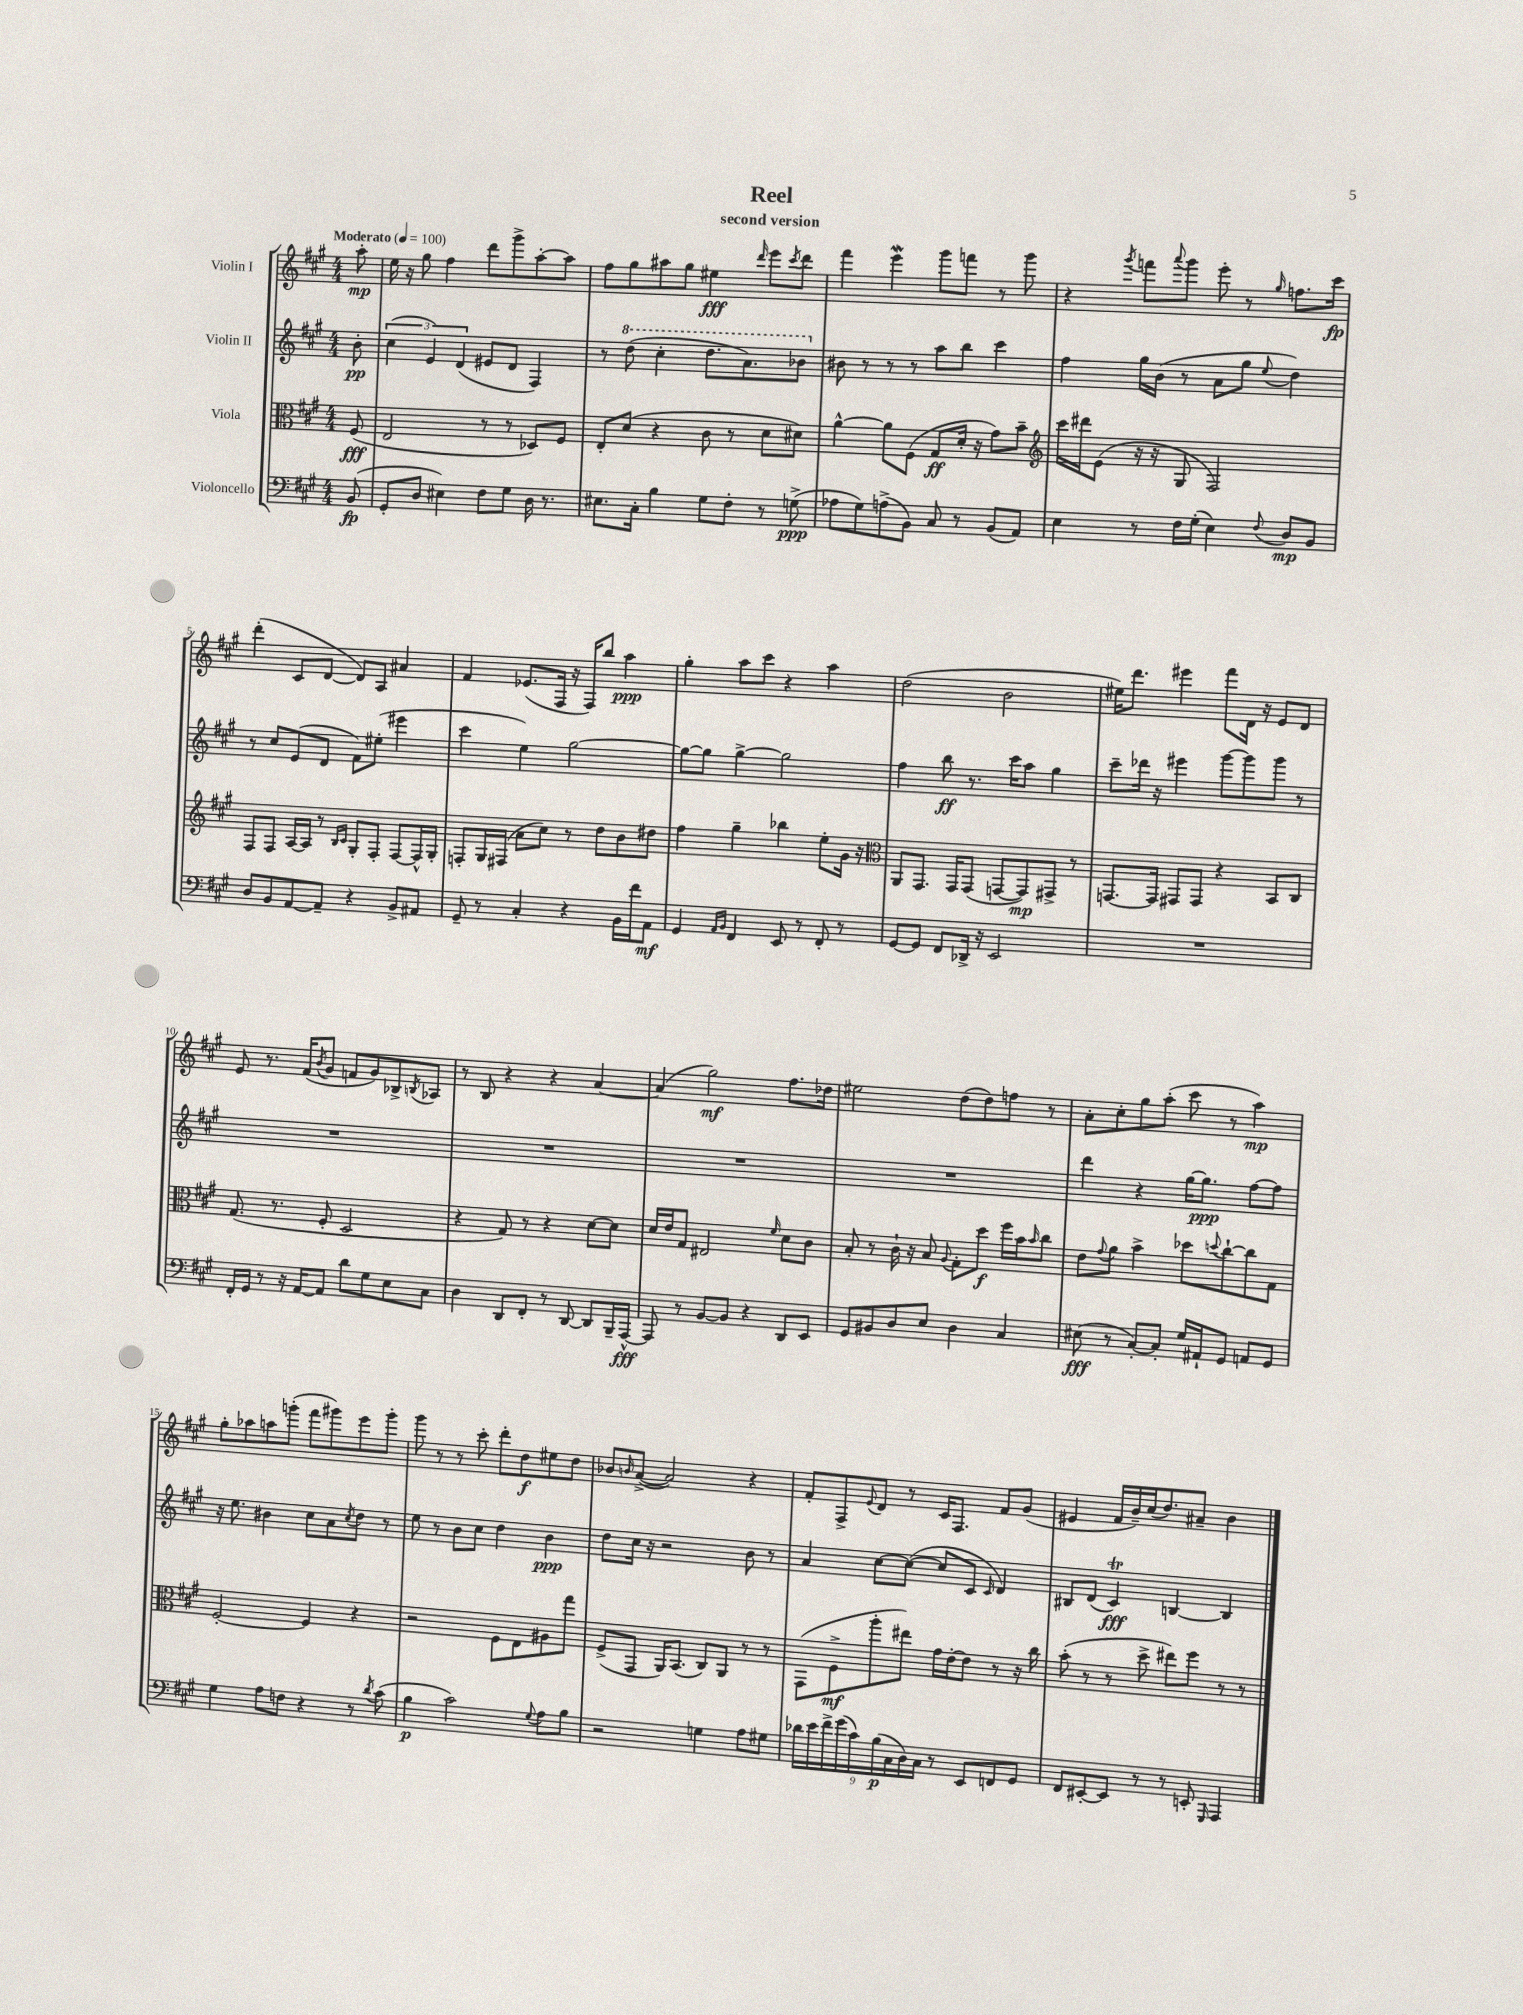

**kern	**dynam	**kern	**dynam	**kern	**dynam	**kern	**dynam
*part4	*part4	*part3	*part3	*part2	*part2	*part1	*part1
*staff4	*staff4	*staff3	*staff3	*staff2	*staff2	*staff1	*staff1
*I"Violoncello	*	*I"Viola	*	*I"Violin II	*	*I"Violin I	*
*clefF4	*	*clefC3	*	*clefG2	*	*clefG2	*
*k[f#c#g#]	*	*k[f#c#g#]	*	*k[f#c#g#]	*	*k[f#c#g#]	*
*M4/4	*	*M4/4	*	*M4/4	*	*M4/4	*
*MM100	*	*MM100	*	*MM100	*	*MM100	*
=	=	=	=	=	=	=	=
!	!	!	!	!	!	!LO:TX:a:B:t=Moderato	!
(8BB/	fp	(8F#/	fff	8b'\	pp	8aa'\	mp
=1	=1	=1	=1	=1	=1	=1	=1
8GG#'/L	.	2E/	.	(6cc#\	.	16ee\	.
.	.	.	.	.	.	16r	.
8D/J	.	.	.	.	.	8gg#\	.
.	.	.	.	6e/)	.	.	.
4E#X\)	.	.	.	.	.	4ff#\	.
.	.	.	.	(6d/	.	.	.
8F#\L	.	8r	.	8e#X/L	.	8ddd\L	.
8G#\J	.	8r	.	8d/J	.	8ggg#^\	.
16D\	.	8D-X/L)	.	4F#/)	.	[8aa'\	.
8.r	.	.	.	.	.	.	.
.	.	8F#/J	.	.	.	8aa\J]	.
=2	=2	=2	=2	=2	=2	=2	=2
8.E#X\L	.	8E'/L	.	8r	.	8ff#\L	.
*	*	*	*	*8va	*	*	*
.	.	(8d/J	.	(8ddd\	.	8gg#\	.
16C#'\Jk	.	.	.	.	.	.	.
4B\	.	4r	.	4ccc#'\	.	8aa#X\	.
.	.	.	.	.	.	8gg#\J	.
8G#\L	.	8c#\	.	8.ddd\L	.	4ee#X\	fff
8F#'\J	.	8r	.	.	.	.	.
.	.	.	.	8.aa\)	.	.	.
.	.	.	.	.	.	16qqddd/	.
8r	.	8d\L	.	.	.	8eee\L	.
.	.	.	.	.	.	8qccc#/	.
(8Gn^\	ppp	8d#X\J)	.	8bb-X\J	.	8ddd\J	.
=3	=3	=3	=3	=3	=3	=3	=3
*	*	*	*	*X8va	*	*	*
8A-X\L	.	[4a^^\	.	8b#X\	.	4fff#\	.
8G#\)	.	.	.	8r	.	.	.
(8An^\	.	8a\L]	.	8r	.	4eeeW\	.
8BB\J)	.	(8F#\J	.	8r	.	.	.
8C#/	.	8G#/L	ff	8aa\L	.	8ggg#\L	.
8r	.	16d'/Jk	.	8bb\J	.	8fffn\J	.
.	.	16r	.	.	.	.	.
(8BB/L	.	8g#\L)	.	4ccc#\	.	8r	.
8AA/J)	.	8b~\J	.	.	.	8ggg#\	.
=4	=4	=4	=4	=4	=4	=4	=4
*	*	*clefG2	*	*	*	*	*
4E\	.	16ccc#\LL	.	4ff#\	.	4r	.
.	.	16ddd#X\J	.	.	.	.	.
.	.	(8e\J	.	.	.	.	.
.	.	.	.	.	.	8qggg#/	.
8r	.	16r	.	16gg#\LL	.	8fffn\L	.
.	.	16r	.	(16b\JJ	.	.	.
.	.	.	.	.	.	8qqaaa/	.
16F#\LL	.	8G#/	.	8r	.	8ggg#\J	.
(16G#'\JJ	.	.	.	.	.	.	.
4E\)	.	2F#/)	.	8a\L	.	8eee'\	.
.	.	.	.	8gg#\J	.	8r	.
8qqF#/	.	.	.	8qqee/	.	16qqgg#/	.
8D/L	mp	.	.	4dd\)	.	8.ffn\L	.
8BB/J	.	.	.	.	.	.	.
.	.	.	.	.	.	16ccc#\Jk	fp
!!LO:LB:g=z
=5	=5	=5	=5	=5	=5	=5	=5
8D/L	.	8F#/L	.	8r	.	(4ddd'\	.
8BB/	.	8F#/J	.	8cc#/L	.	.	.
[8AA/	.	[16A/LL	.	(8e/	.	8c#/L	.
.	.	16A/JJ]	.	.	.	.	.
8AA~/J]	.	8r	.	8d/J	.	[8d/J	.
.	.	16qqB/LL	.	.	.	.	.
.	.	16qqc#/JJ	.	.	.	.	.
4r	.	8G#'/L	.	8f#\L)	.	8d/L])	.
.	.	8F#'/J	.	(8ee#X'\J	.	8A/J	.
8BB^/L	.	[8F#/L	.	4eee#X\	.	4a#X/	.
8AA#X/J	.	16F#^^/L]	.	.	.	.	.
.	.	16G#'/JJ	.	.	.	.	.
=6	=6	=6	=6	=6	=6	=6	=6
8GG#~/	.	8Fn'/L	.	4ccc#\	.	4f#/	.
8r	.	16G#/L	.	.	.	.	.
.	.	(16F#X/JJ	.	.	.	.	.
4C#'/	.	8a\L	.	4ee\)	.	(8.e-X/L	.
.	.	8cc#\J)	.	.	.	.	.
.	.	.	.	.	.	16F#/Jk	.
4r	.	8r	.	[2gg#\	.	16r	.
.	.	.	.	.	.	16F#/KL)	.
.	.	8dd\L	.	.	.	8bb/J	.
16BB\LL	.	8b\	.	.	.	4aa\	ppp
16f#\J	.	.	.	.	.	.	.
8AA\J	mf	8dd#X\J	.	.	.	.	.
=7	=7	=7	=7	=7	=7	=7	=7
4GG#/	.	4ff#\	.	8gg#\L_	.	4gg#'\	.
.	.	.	.	8gg#\J]	.	.	.
16qqAA/LL	.	.	.	.	.	.	.
16qqBB/JJ	.	.	.	.	.	.	.
4FF#/	.	4gg#~\	.	[4gg#^\	.	8aa\L	.
.	.	.	.	.	.	8ccc#\J	.
8EE/	.	4bb-X\	.	2gg#\]	.	4r	.
8r	.	.	.	.	.	.	.
8FF#'/	.	8ee'\L	.	.	.	4aa\	.
8r	.	16g#\Jk	.	.	.	.	.
.	.	16r	.	.	.	.	.
=8	=8	=8	=8	=8	=8	=8	=8
*	*	*clefC3	*	*	*	*	*
[8GG#/L	.	8AA/L	.	4ff#\	.	(2dd\	.
8GG#/J]	.	8.GG#/J	.	.	.	.	.
8FF#/L	.	.	.	8bb\	ff	.	.
.	.	16GG#/KL	.	.	.	.	.
16DD-X^/Jk	.	(8GG#/J	.	8.r	.	.	.
16r	.	.	.	.	.	.	.
2EE/	.	[8GGn/L	.	.	.	2b\	.
.	.	.	.	16ccc#\KL	.	.	.
.	.	8GG/])	mp	8aa\J	.	.	.
.	.	8GG#X^/J	.	4gg#\	.	.	.
.	.	8r	.	.	.	.	.
=9	=9	=9	=9	=9	=9	=9	=9
1r	.	[8.GGn/L	.	8ccc#~\L	.	16ee#X\KL)	.
.	.	.	.	.	.	8.ddd\J	.
.	.	.	.	16ddd-X\Jk	.	.	.
.	.	16GG/Jk]	.	16r	.	.	.
.	.	8GG#X/L	.	4eee#X\	.	4eee#X\	.
.	.	8GG#/J	.	.	.	.	.
.	.	4r	.	[8ggg#\L	.	8fff#\L	.
.	.	.	.	8ggg#\]	.	16d\Jk	.
.	.	.	.	.	.	16r	.
.	.	8BB/L	.	8ggg#\J	.	8e/L	.
.	.	8C#/J	.	8r	.	8d/J	.
!!LO:LB:g=z
=10	=10	=10	=10	=10	=10	=10	=10
16FF#'/LL	.	(8.G#/	.	1r	.	8e/	.
16GG#/JJ	.	.	.	.	.	.	.
8r	.	.	.	.	.	8.r	.
.	.	8.r	.	.	.	.	.
16r	.	.	.	.	.	.	.
[16AA/KL	.	.	.	.	.	(16f#/KL	.
.	.	.	.	.	.	8qb/	.
8AA/J]	.	8F#'/	.	.	.	8g#/J	.
8d\L	.	2D/	.	.	.	8fn/L	.
8G#\	.	.	.	.	.	8g#/)	.
8E\	.	.	.	.	.	8B-X^/	.
.	.	.	.	.	.	8qBn/	.
8C#\J	.	.	.	.	.	8A-X/J	.
=11	=11	=11	=11	=11	=11	=11	=11
4D\	.	4r	.	1r	.	8r	.
.	.	.	.	.	.	8B/	.
8DD/L	.	8G#/)	.	.	.	4r	.
8FF#'/J	.	8r	.	.	.	.	.
8r	.	4r	.	.	.	4r	.
[8DD/	.	.	.	.	.	.	.
8DD/L]	.	[8d\L	.	.	.	[4a/	.
16BBB~/L	.	8d\J]	.	.	.	.	.
[16AAA^^/JJ	fff	.	.	.	.	.	.
=12	=12	=12	=12	=12	=12	=12	=12
8AAA/]	.	16d/LL	.	1r	.	(4a/]	.
.	.	16e/J	.	.	.	.	.
8r	.	8G#/J	.	.	.	.	.
[8BB/L	.	2E#X/	.	.	.	2gg#\)	mf
8BB/J]	.	.	.	.	.	.	.
4r	.	.	.	.	.	.	.
.	.	16qqf#/	.	.	.	.	.
8DD/L	.	8d\L	.	.	.	8.ff#\L	.
8EE/J	.	8c#\J	.	.	.	.	.
.	.	.	.	.	.	16dd-X\Jk	.
=13	=13	=13	=13	=13	=13	=13	=13
8GG#/L	.	8B'/	.	1r	.	2ee#X\	.
8BB#X/	.	8r	.	.	.	.	.
8D/	.	16c#`\	.	.	.	.	.
.	.	16r	.	.	.	.	.
8E/J	.	8B/	.	.	.	.	.
.	.	8qqA/	.	.	.	.	.
4D\	.	8G#'\L	.	.	.	(8dd\L	.
.	.	8dd\J	f	.	.	8dd\)	.
4C#/	.	16ff#\LL	.	.	.	8ffn\J	.
.	.	16b\J	.	.	.	.	.
.	.	16qqb/	.	.	.	.	.
.	.	8cc#\J	.	.	.	8r	.
=14	=14	=14	=14	=14	=14	=14	=14
(8E#X\	fff	8e\L	.	4ddd\	.	8a'\L	.
.	.	8qqg#/	.	.	.	.	.
8r	.	8a\J	.	.	.	8cc#'\	.
[8C#'/L)	.	4b^\	.	4r	.	8gg#\	.
8C#'/J]	.	.	.	.	.	(8aa'\J	.
16G#/LL	.	8dd-X\L	.	[16gg#\KL	.	8ccc#\	.
16AA#X`/J	.	.	.	8.gg#\J]	ppp	.	.
.	.	8qqddn/	.	.	.	.	.
8GG#/J	.	[8cc#`\	.	.	.	8r	.
8AAn/L	.	8cc#\]	.	[8ff#\L	.	4aa\)	mp
8GG#/J	.	8G#\J	.	8ff#\J]	.	.	.
!!LO:LB:g=z
=15	=15	=15	=15	=15	=15	=15	=15
4G#\	.	[2F#'/	.	16r	.	8gg#'\L	.
.	.	.	.	8.ee\	.	.	.
.	.	.	.	.	.	8aa-X\	.
8A\L	.	.	.	4b#X\	.	8aan\	.
8Fn\J	.	.	.	.	.	(8gggn'\J	.
4r	.	4F#/]	.	8cc#\L	.	8fff#\L	.
.	.	.	.	8a\	.	8ggg#X\)	.
.	.	.	.	8qcc#/	.	.	.
8r	.	4r	.	8dd\J	.	8eee\	.
8qd/	.	.	.	.	.	.	.
(8c#\	.	.	.	8r	.	8ggg#'\J	.
=16	=16	=16	=16	=16	=16	=16	=16
4B\	p	2r	.	8ee\	.	8ggg#\	.
.	.	.	.	8r	.	8r	.
2c#\)	.	.	.	8b\L	.	8r	.
.	.	.	.	8cc#\J	.	8ccc#'\	.
.	.	8F#\L	.	4dd\	.	8ddd'\L	.
.	.	8E\	.	.	.	8dd\	f
8qqG#/	.	.	.	.	.	.	.
8A\L	.	8A#X\	.	4b\	ppp	8ee#X\	.
8B\J	.	8gg#\J	.	.	.	8dd\J	.
=17	=17	=17	=17	=17	=17	=17	=17
2r	.	(8F#^/L	.	8dd\L	.	8b-X/L	.
.	.	.	.	.	.	16qqbn/	.
.	.	8GG#/J	.	16cc#\Jk	.	([8a^/J	.
.	.	.	.	16r	.	.	.
.	.	16AA/KL)	.	2r	.	2a/])	.
.	.	(8.BB/J	.	.	.	.	.
4Gn\	.	8C#/L)	.	.	.	.	.
.	.	8AA/J	.	.	.	.	.
8A\L	.	8r	.	8b\	.	4r	.
8G#X\J	.	8r	.	8r	.	.	.
=18	=18	=18	=18	=18	=18	=18	=18
18d-X\LL	.	(8GG#\L	.	4a/	.	8f#'/L	.
18e\	.	.	.	.	.	.	.
18f#^\	.	.	.	.	.	.	.
.	.	8F#^\	mf	.	.	8F#^/	.
(18g#\	.	.	.	.	.	.	.
18c#\)	.	.	.	.	.	.	.
.	.	.	.	.	.	8qqe/	.
.	.	8aa'\	.	[8cc#\L	.	8d/J	.
(18B\	p	.	.	.	.	.	.
18C#\	.	.	.	.	.	.	.
.	.	8ee#X\J)	.	(8cc#\J_	.	8r	.
18D\)	.	.	.	.	.	.	.
18C#\JJ	.	.	.	.	.	.	.
8r	.	16g#\LL	.	8cc#/L]	.	16c#/KL	.
.	.	[16e'\J	.	.	.	8.F#/J	.
8EE/L	.	8e\J]	.	8c#/J	.	.	.
.	.	.	.	16qqc#/	.	.	.
8FFn/	.	8r	.	4d/)	.	8f#/L	.
8GG#/J	.	16r	.	.	.	(8g#/J	.
.	.	16cc#\	.	.	.	.	.
=19	=19	=19	=19	=19	=19	=19	=19
8FF#/L	.	(8b'\	.	8B#X/L	.	4e#X/	.
[8EE#X'/	.	8r	.	(8d/J	.	.	.
8EE#/J]	.	8r	.	4c#t/)	fff	16f#/LL	.
.	.	.	.	.	.	16b~/)	.
8r	.	8dd^\	.	.	.	(16cc#/J	.
.	.	.	.	.	.	8.dd/)	.
8r	.	8ee#X\L)	.	[4Bn/	.	.	.
8EEn'/	.	8ff#\J	.	.	.	8a#X~/J	.
16qqGGG#/	.	.	.	.	.	.	.
4AAA/	.	8r	.	4B/]	.	4b\	.
.	.	8r	.	.	.	.	.
==	==	==	==	==	==	==	==
*-	*-	*-	*-	*-	*-	*-	*-
